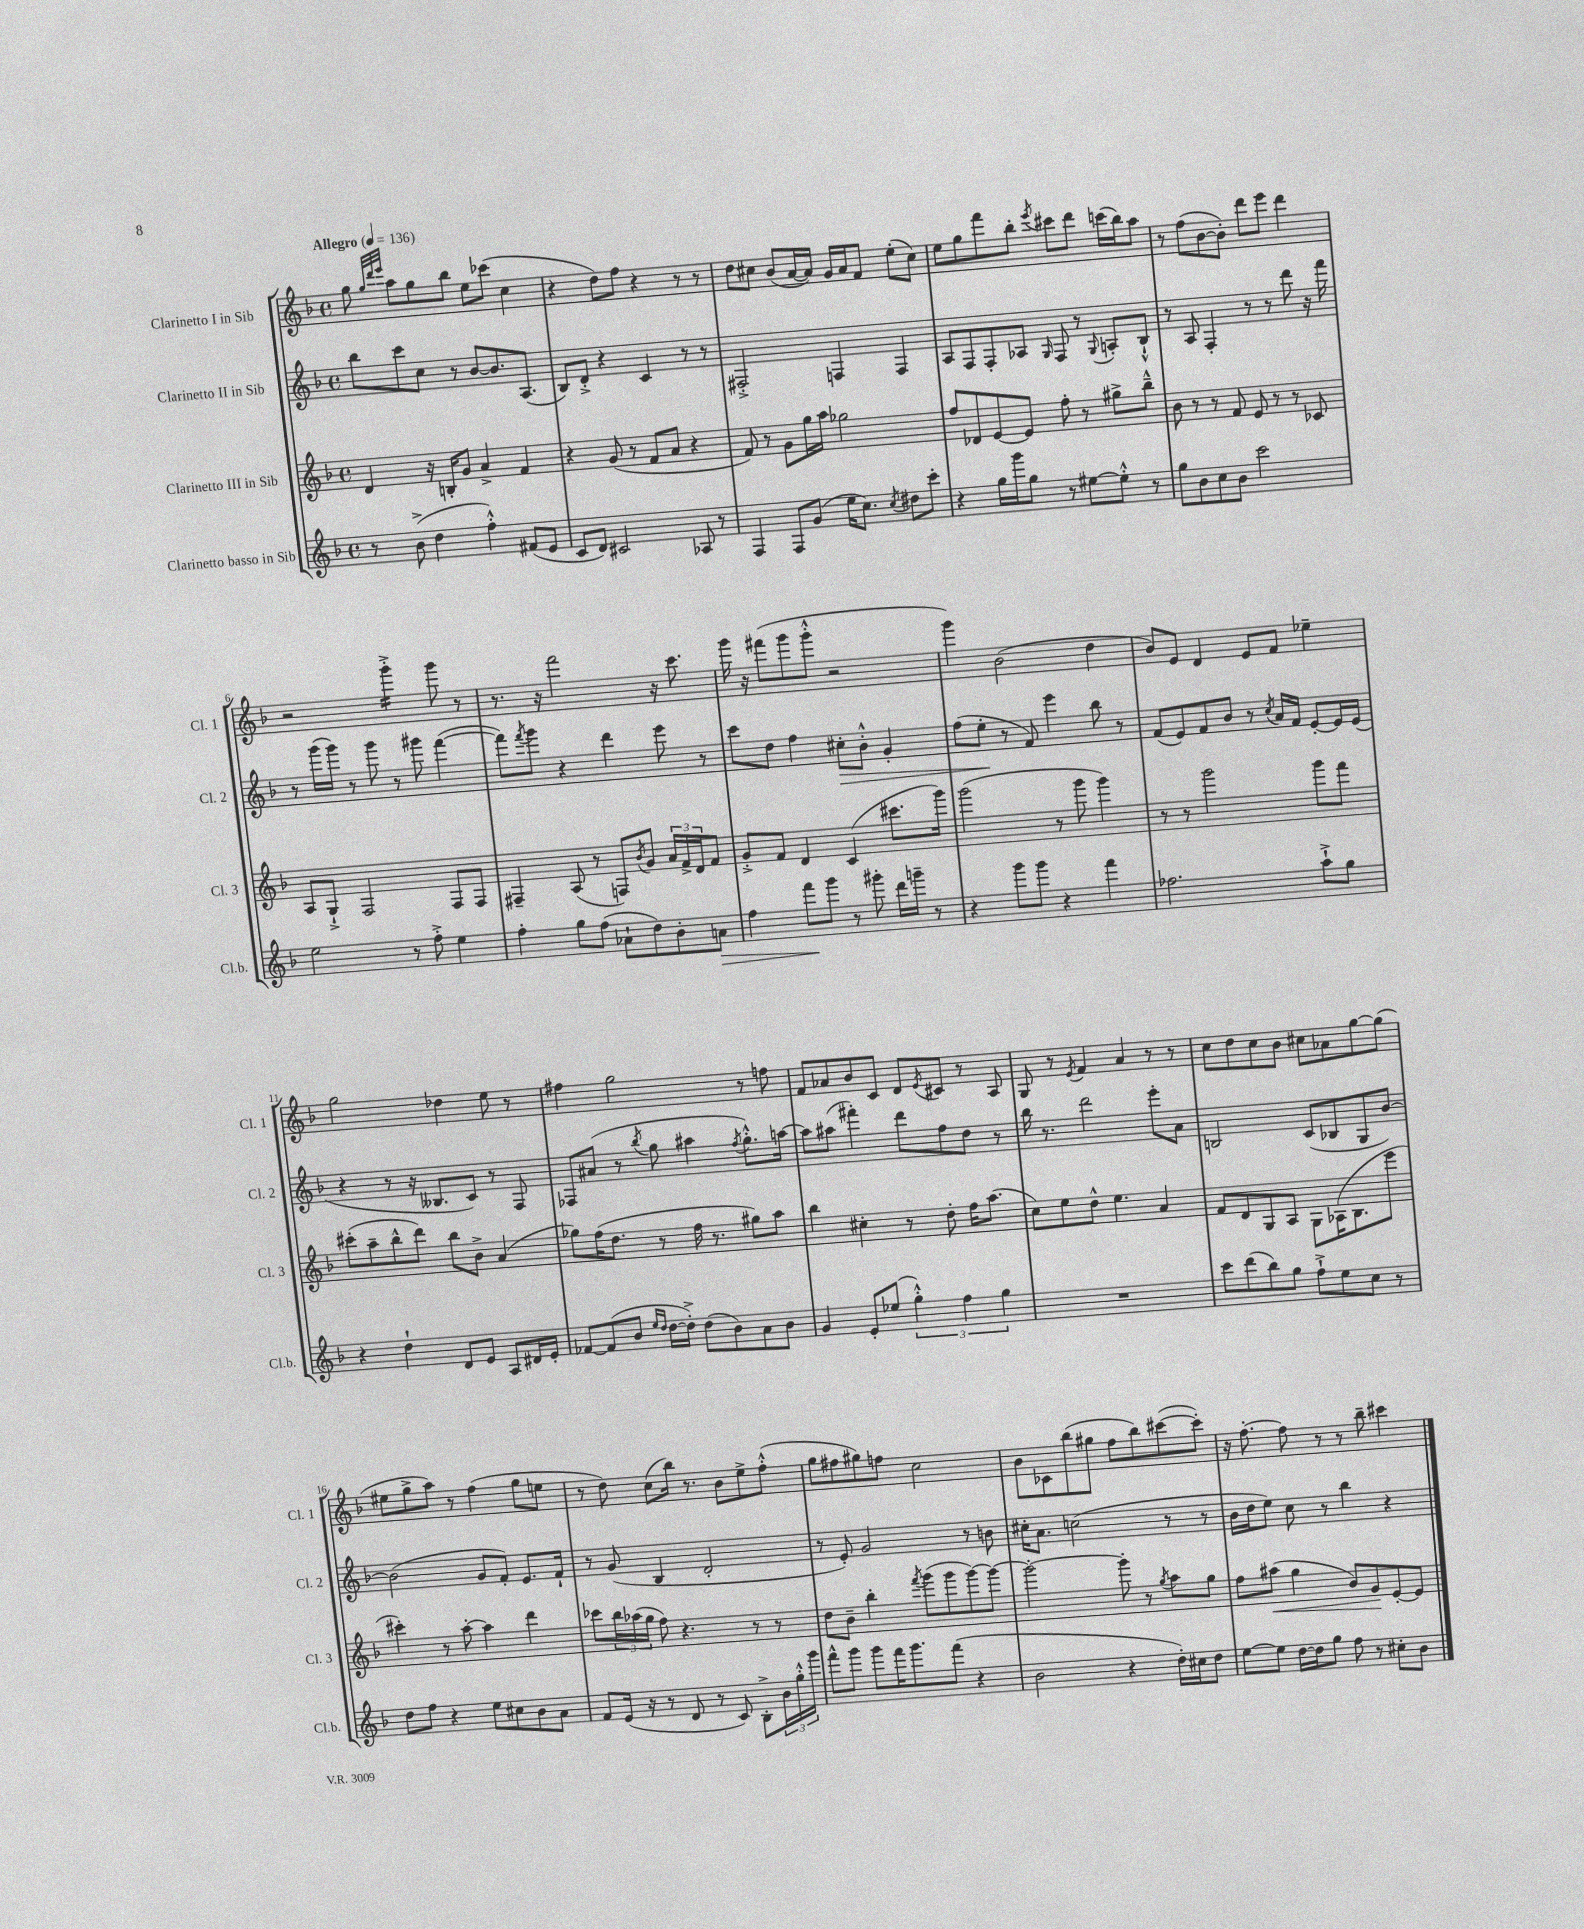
<<
\new StaffGroup <<
\new Staff = "s0" \with { instrumentName = "Clarinetto I in Sib" shortInstrumentName = "Cl. 1" } {
    \clef treble \key f \major \defaultTimeSignature \time 4/4 \tempo "Allegro" 4 = 136
    g''8 \grace { g''32 d'''32 e'''32 } a''8 g''8 bes''8 e''8 ces'''8( c''4 |
    r4 d''8) f''8 r4 r8 r8 |
    d''8 cis''8 bes'8( a'16~ a'16) g'16 a'16 f'8 e''8-.( cis''8) |
    e''8 g''8 f'''8 bes''8-. \acciaccatura { e'''8 } cis'''8 d'''8 c'''16( bes''16) a''8 |
    r8 f''8( bes'8~ bes'8-.) d'''8 e'''8 d'''4 |
    r2 g'''4:16-.-> g'''8 r8 |
    r8. r16 f'''2 r16 c'''8. |
    g'''16 r16 fis'''8( g'''8 g'''8-.-^ r2 |
    g'''4) bes'2( d''4 |
    bes'8) e'8 d'4 e'8 f'8 ees''4-- |
    g''2 des''4 e''8 r8 |
    fis''4 g''2 r8 f''8 |
    f'8 aes'8 bes'8 c'8 d'8 \acciaccatura { e'8 } cis'8 r8 a8 |
    g8 r8 \acciaccatura { e'8 } f'4 a'4 r8 r8 |
    c''8 d''8 c''8 bes'8 cis''8 aes'8 g''8~ g''8( |
    eis''8 g''8-> a''8) r8 f''4( g''8 e''8 |
    r8 d''8) c''8( bes''16) r8. bes'8 e''8-> f''8-.-^( |
    g''8 fis''8 gis''8) f''8 c''2 |
    bes'8 ces'8 bes''8( gis''8 f''8 bes''8) cis'''8~( cis'''8-.) |
    r16 f''8.~-. f''8 r8 r8 bes''8-- cis'''4 \bar "|." |
}
\new Staff = "s1" \with { instrumentName = "Clarinetto II in Sib" shortInstrumentName = "Cl. 2" } {
    \clef treble \key f \major \defaultTimeSignature \time 4/4
    bes''8 c'''8 c''8 r8 bes'8~ bes'8. a8.( |
    bes8) d'8-.-> r4 c'4 r8 r8 |
    fis2-.-> f4 f4 |
    a8 f8 f8-. aes8 \grace { g16 } f8 r8 \appoggiatura { g8 } a8-. bes8-!-^ |
    r8 a8 f4-. r8 r8 d'''8 r16 f'''16 |
    r8 g'''16( g'''16) r8 g'''8 r8 gis'''8 f'''4~( |
    f'''8) \acciaccatura { f'''8 } g'''8 r4 d'''4 e'''8 r8 |
    c'''8 d''8 f''4 cis''8-.\> bes'8-.-^ g'4-. |
    f''8( e''8-.\! r8 f'8) e'''4 bes''8 r8 |
    f'8( e'8) f'8 bes'8 r8 \acciaccatura { c''8 } a'16 f'16 e'8~-. e'16 e'16( |
    r4 r8 r16 beses8. c'8) r8 f8 |
    fes8 ais'8( r8 \acciaccatura { bes''8 } g''8 ais''4 \acciaccatura { f''8 } g''8.-.-^) a''16~ |
    a''8 ais''8( fis'''4-.) d'''8 f''8 d''8 r8 |
    bes''16 r8. d'''2 e'''8-. a'8 |
    b2 c'8( bes8 g8 bes'8~) |
    bes'2( g'8 f'8-.) e'8. f'16-! |
    r8 g'8( bes4 d'2-. |
    r8 e'8-.) g'2 r8 b'8 |
    cis''16-. a'8. c''2( r8 r8 |
    bes'16 d''16 e''8) c''8 r8 bes''4 r4 \bar "|." |
}
\new Staff = "s2" \with { instrumentName = "Clarinetto III in Sib" shortInstrumentName = "Cl. 3" } {
    \clef treble \key f \major \defaultTimeSignature \time 4/4
    d'4 r16 b16-. g'8 a'4-> f'4 |
    r4 g'8( r8 f'8 a'8 r4 |
    f'8) r8 g'8 g''16 a''16 ges''2 |
    f''8 des'8 e'8~ e'8 f''8-. r8 gis''8-> bes''8---^ |
    bes'8 r8 r8 f'8 e'8 r8 r8 ces'8 |
    a8 g8-!-> f2 f8 f8 |
    fis4-- a8( r8 f8) \acciaccatura { bes'8 } g'8 \tuplet 3/2 { a'16 f'16-> d'16 } f'8 |
    g'8-.-> f'8 d'4 c'4( cis'''8. g'''16) |
    g'''2( r8 g'''8 g'''4) |
    r8 r8 g'''2 g'''8 f'''8 |
    cis'''8-.( a''8-- bes''8-^ d'''8) bes''8 bes'8-> a'4( |
    ges''8) f''16( d''8. r8 f''16 r8. gis''8) a''8 |
    bes''4 cis''4-. r8 d''8-. f''16 a''8.( |
    c''8) e''8 d''8-^ e''4. a'4 |
    f'8 d'8 g8 a8 g8 aes16( bes8. e'''8 |
    cis'''4-.) r8 a''8~-. a''4 d'''4 |
    ces'''8 \tuplet 3/2 { bes''16 aes''16( g''16 } f''8) r4. r8 r8 |
    d''8 bes'8-- bes''4-. \acciaccatura { f'''8 } g'''8( g'''8 g'''8~) g'''8~ |
    g'''2~-. g'''8-. r8 \acciaccatura { g''8 } a''8 g''8 |
    f''8 ais''8\<( g''4 bes'8) g'8\! e'8~-. e'8 \bar "|." |
}
\new Staff = "s3" \with { instrumentName = "Clarinetto basso in Sib" shortInstrumentName = "Cl.b." } {
    \clef treble \key f \major \defaultTimeSignature \time 4/4
    r8 bes'8->( d''4 f''4-.-^) fis'8( e'8 |
    c'8 d'8) cis'2 aes8 r8 |
    f4 f8 g'8( e''16 c''8.) \acciaccatura { c''8 } dis''8 c'''8-. |
    r4 g''16 g'''16 g''8 r8 eis''8~ eis''8-.-^ r8 |
    g''8 bes'8 c''8 bes'8 c'''2 |
    e''2 r8 f''8-.-> e''4 |
    f''4-. g''8 f''8( aes'8-! d''8) bes'8-. a'8\> |
    f''4 f'''8\! g'''8 r8 gis'''8-. d'''16 g'''16-- r8 |
    r4 g'''8 g'''8 r4 f'''4 |
    fes''2. a''8-!-> g''8 |
    r4 d''4-! d'8 e'8 a8 dis'16 e'16-. |
    fes'8~ fes'8( bes'8 \grace { e''16 d''16 } d''16~ d''16-.->) d''8( bes'8) a'8 bes'8 |
    g'4 e'8-. ees''8( \tuplet 3/2 { g''4-.-^) f''4 g''4 } |
    R1 |
    c'''8 d'''8( bes''8) g''8 f''8-!-> e''8 c''8 r8 |
    d''8 f''8 r4 e''8 cis''8 bes'8 a'8 |
    f'8 e'16( r16 r8 d'8 r8 c'8) bes8-.-> \tuplet 3/2 { bes'16 g''16-.-^ g'''16 } |
    f'''8-^ g'''8 g'''8 f'''16 g'''8. f'''8( r4 |
    bes'2 r4 d''16-.) cis''16 d''8 |
    e''8~ e''8 d''16~ d''16 g''8 f''8 r8 cis''8-. bes'8 \bar "|." |
}
>>
>>
